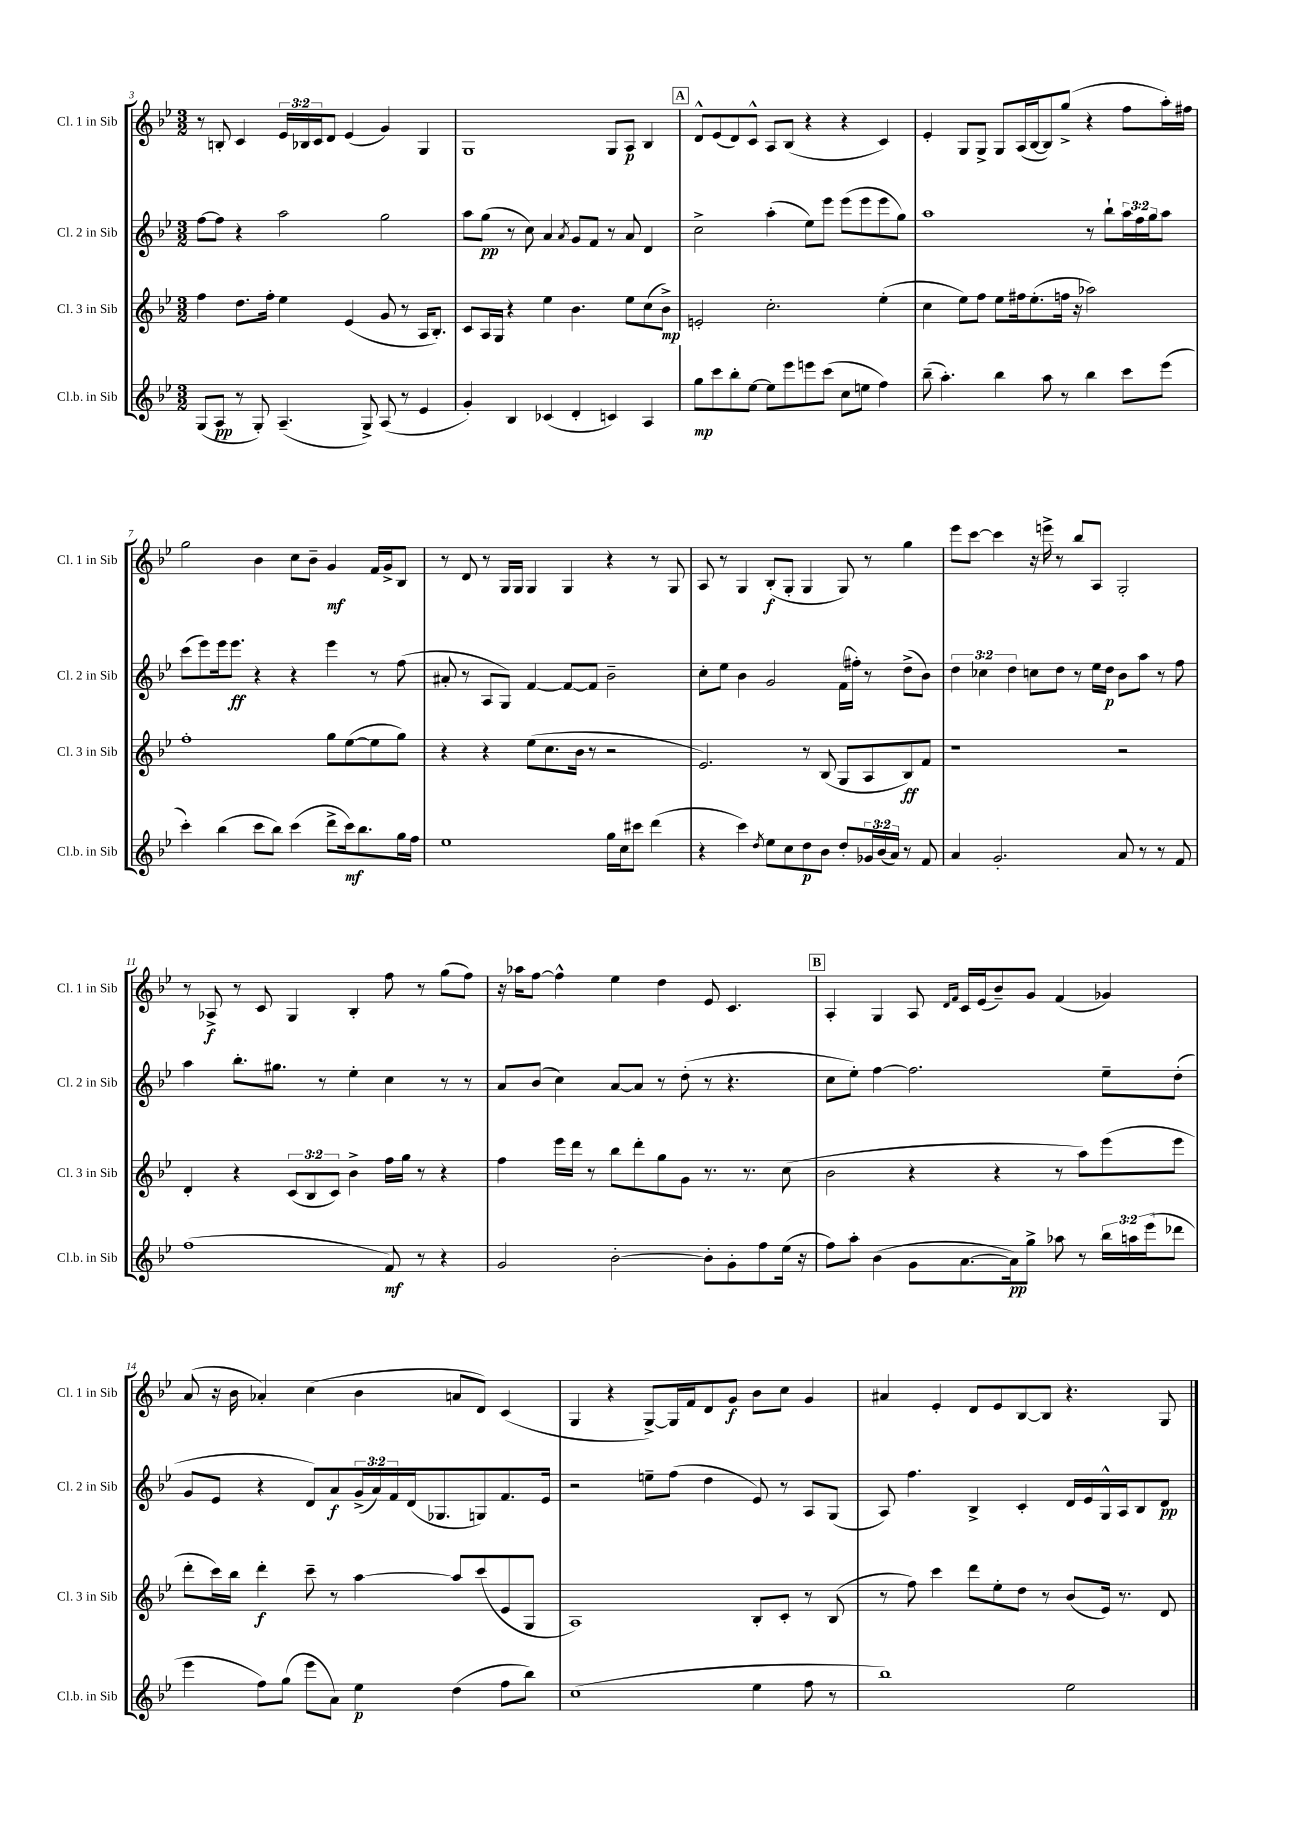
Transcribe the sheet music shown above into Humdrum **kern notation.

**kern	**kern	**kern	**kern
*staff4	*staff3	*staff2	*staff1
*clefG2	*clefG2	*clefG2	*clefG2
*k[b-e-]	*k[b-e-]	*k[b-e-]	*k[b-e-]
*M3/2	*M3/2	*M3/2	*M3/2
(8G	4ff	[8ff	8r
8A	.	8ff]	8B'
8r	8.dd	4r	4c
8G')	.	.	.
.	16ff'	.	.
(4.A~	4ee-	2aa	24e-
.	.	.	24B-
.	.	.	24c
.	.	.	8d
.	(4e-	.	(4e-
8G^)	.	.	.
(8A	8g	2gg	4g)
8r	8r	.	.
4e-	16A	.	4G
.	8.B-')	.	.
=	=	=	=
4g')	8c	8aa	1G
.	16A	(8gg	.
.	16G	.	.
4B-	4r	8r	.
.	.	8cc)	.
(4c-	4ee-	4a	.
.	.	8qa	.
4d'	4.b-	8g	.
.	.	8f	.
4c)	.	8r	8G
.	8ee-	8a	8A
4A	(8cc	4d	4B-
.	8b-^)	.	.
=	=	=	=
8gg	2e'	2cc^	8d^^
8ccc	.	.	(8e-
8bb-'	.	.	8d)
[8ee-	.	.	8c^^
8ee-]	2.cc'	(4aa'	8A
8eee-	.	.	(8B-
8eee	.	8ee-)	4r
(8ccc	.	8eee-	.
8cc	.	(8eee-	4r
8ee	.	8eee-	.
4ff)	(4ee-'	8eee-	4c)
.	.	8gg)	.
=	=	=	=
(8bb-~	4cc	1aa	4e-'
4.aa')	.	.	.
.	8ee-)	.	8G
.	8ff	.	8G^
4bb-	8ee-	.	8G
.	16ff#	.	(16A
.	(8.ee-'	.	[16B-
8aa	.	.	8B-])
8r	16ff	.	(8gg^
.	16r	.	.
4bb-	2aa-)	8r	4r
.	.	8bb-`	.
8ccc	.	24aa	8ff
.	.	24ff	.
.	.	24gg	.
(8eee-	.	8aa	16aa')
.	.	.	16ff#
=	=	=	=
4ccc')	1ff'	(8ccc	2gg
.	.	8eee-)	.
(4bb-	.	16eee-	.
.	.	8.eee-	.
8ccc	.	4r	4b-
8bb-)	.	.	.
(4ccc	.	4r	8cc
.	.	.	8b-~
8ddd^	8gg	4eee-	4g
16ccc)	([8ee-	.	.
8.bb-	.	.	.
.	8ee-]	8r	16f
.	.	.	16g^
16gg	8gg)	(8ff	8B-
16ff	.	.	.
=	=	=	=
1ee-	4r	8a#'	8r
.	.	8r	8d
.	4r	8A	8r
.	.	8G)	16G
.	.	.	16G
.	(8ee-	[4f	4G
.	8.cc	.	.
.	.	8f_	4G
.	16b-	.	.
.	8r	8f]	.
16gg	2r	2b-~	4r
16cc	.	.	.
8ccc#	.	.	.
(4ddd	.	.	8r
.	.	.	8G
=	=	=	=
4r	2.e-)	8cc'	8A
.	.	8ee-	8r
4ccc)	.	4b-	4G
8qdd	.	.	.
8ee-	.	2g	(8B-'
8cc	.	.	8G'
8dd	8r	.	4G
8b-	(8B-	.	.
8dd'	8G	(16f	8G)
.	.	16ff#')	.
24g-	8A	8r	8r
(24b-	.	.	.
24a)	.	.	.
8r	8B-)	(8dd^	4gg
8f	8f	8b-)	.
=	=	=	=
4a	1r	6dd	8eee-
.	.	.	[8ccc
.	.	6cc-	.
2.g'	.	.	4ccc]
.	.	6dd	.
.	.	8cc	16r
.	.	.	16eee^
.	.	8dd	8r
.	.	8r	8bb-
.	.	16ee-	8A
.	.	16dd	.
8a	2r	8b-	2G'
8r	.	8aa	.
8r	.	8r	.
8f	.	8ff	.
=	=	=	=
(1ff	4d'	4aa	8r
.	.	.	8A-^
.	4r	8.bb-'	8r
.	.	.	8c
.	.	8.gg#	.
.	(12c	.	4G
.	12B-	.	.
.	.	8r	.
.	12c)	.	.
.	4b-^	4ee-'	4B-'
8f)	16ff	4cc	8ff
.	16gg	.	.
8r	8r	.	8r
4r	4r	8r	(8gg
.	.	8r	8ff)
=	=	=	=
2g	4ff	8a	16r
.	.	.	16aa-
.	.	(8b-	[8ff
.	16eee-	4cc)	4ff^^]
.	16ddd	.	.
.	8r	.	.
[2b-'	8bb-	[8a	4ee-
.	8ddd'	8a]	.
.	8gg	8r	4dd
.	8g	(8dd'	.
8b-']	8.r	8r	8e-
8g'	.	4.r	4.c
.	8.r	.	.
8ff	.	.	.
(16ee-	(8cc	.	.
16r	.	.	.
=	=	=	=
8ff)	2b-	8cc	4A'
8aa'	.	8ee-')	.
(4b-	.	[4ff	4G
8g	4r	2.ff]	8A
.	.	.	16qqd
.	.	.	16qqf
[8.a	.	.	16c
.	.	.	(16e-
.	4r	.	8b-~)
16a])	.	.	.
8gg^	.	.	8g
8aa-	8r	.	(4f
8r	8aa)	.	.
24bb-	(8eee-	8ee-~	4g-)
24aa	.	.	.
(24eee-	.	.	.
8ddd-	8eee-	(8dd'	.
=	=	=	=
4eee-	8ddd'	8g	(8a
.	16ccc)	8e-	16r
.	16bb-	.	16b-
8ff)	4ddd'	4r	4a-')
(8gg	.	.	.
8eee-	8ccc~	8d)	(4cc
8a)	8r	8a	.
4ee-	[4aa	(24g^	4b-
.	.	24a)	.
.	.	24f	.
.	.	(16d	.
.	.	8.G-	.
(4dd	8aa]	.	8a
.	(8ccc	8G)	8d)
8ff	8e-	8.f	(4c
8bb-)	8G	.	.
.	.	16e-	.
=	=	=	=
(1cc	1A)	2r	4G
.	.	.	4r
.	.	8ee~	[8G^)
.	.	(8ff	16G]
.	.	.	16f
.	.	4dd	8d
.	.	.	8g
4ee-	8B-'	8e-)	8b-
.	8c'	8r	8cc
8ff	8r	8A	4g
8r	(8B-	(8G	.
=	=	=	=
1bb-)	8r	8A)	4a#
.	8ff)	4.ff	.
.	4ccc	.	4e-'
.	8ddd	4B-^	8d
.	8ee-'	.	8e-
.	8dd	4c'	[8B-
.	8r	.	8B-]
2ee-	(8b-	16d	4.r
.	.	16e-	.
.	16e-)	16G^^	.
.	8.r	16A	.
.	.	8B-	.
.	8d	8d	8G
==	==	==	==
*-	*-	*-	*-
